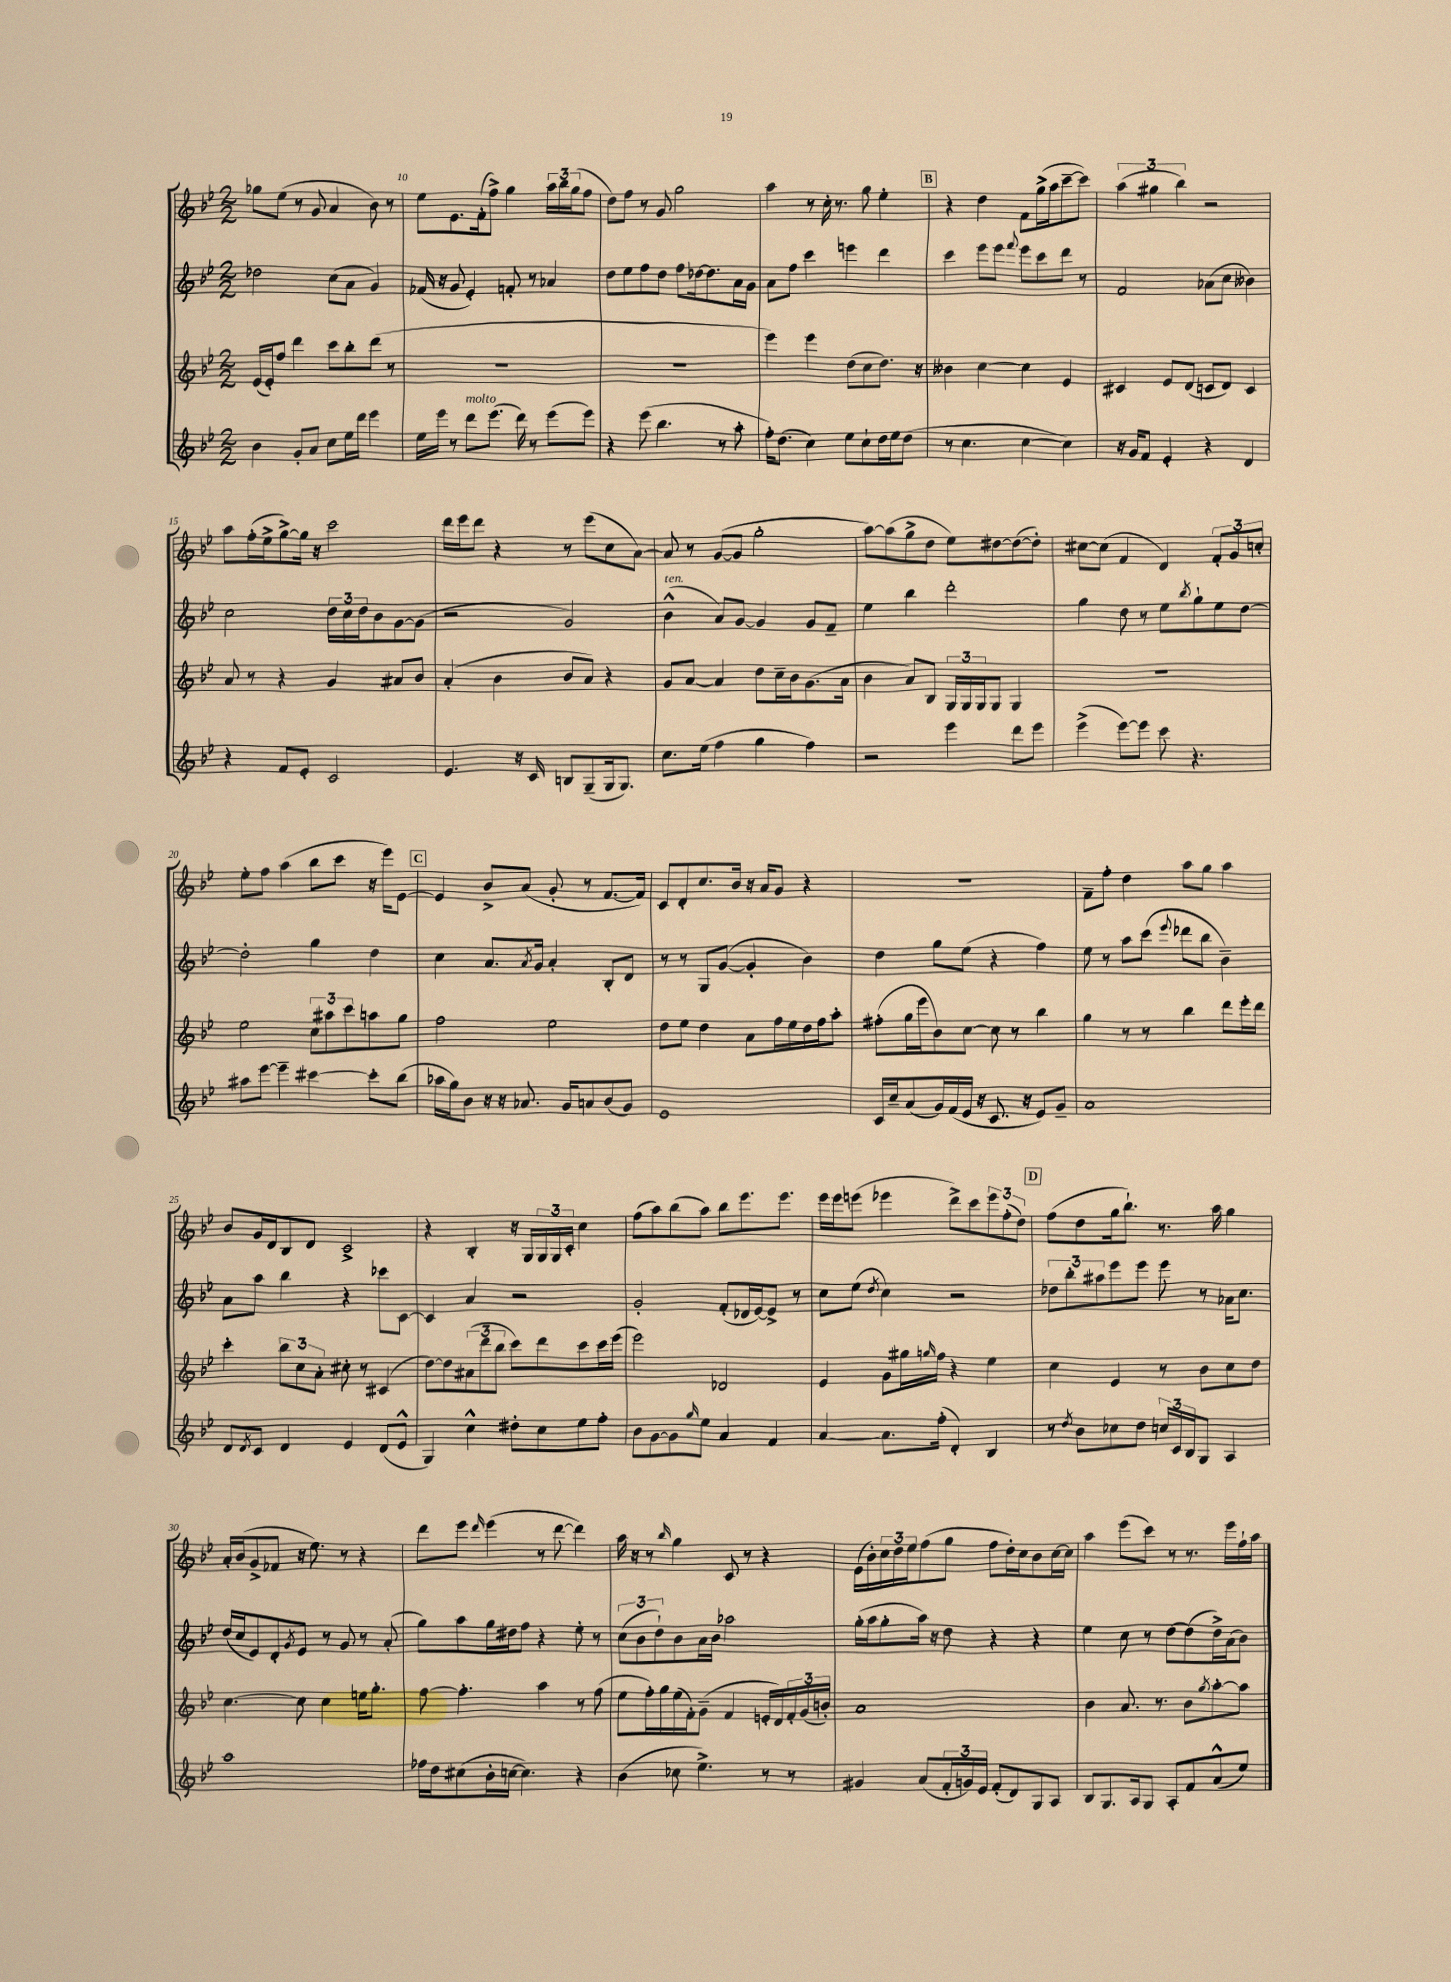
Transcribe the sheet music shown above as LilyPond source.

<<
\new StaffGroup <<
\new Staff = "s0" {
    \clef treble \key bes \major \numericTimeSignature \time 2/2
    ges''8 ees''8( r8 g'8 a'4 bes'8) r8 |
    ees''8 ees'8. f'16-.( f''8->) g''4 \tuplet 3/2 { a''16 bes''16 g''16( } f''8 |
    d''8) f''8 r8 g'8 g''2 |
    a''4 r8 c''16-. r8. g''8 ees''4-. |
    \mark \markup { \box "B" } r4 d''4 f'8 g''16->( a''16 c'''8~-- c'''8) |
    \tuplet 3/2 { a''4( gis''4 bes''4) } r2 |
    a''8 f''16-.( ees''16-> g''8~->) g''16 r16 c'''2 |
    d'''16 ees'''16 d'''8 r4 r8 ees'''8( c''8 a'8~) |
    a'8 r8 g'8~( g'8 g''2-. |
    a''8~) a''8( g''8-> d''8 ees''8) dis''8~ dis''8~( dis''8-.) |
    cis''8~ cis''8( f'4 d'4) \tuplet 3/2 { f'8-. g'8 c''8-. } |
    ees''8-. f''8 a''4( bes''8 c'''8 r16 ees'''16) ees'8~ |
    \mark \markup { \box "C" } ees'4 bes'8-> a'8( g'8-. r8 f'8.~ f'16) |
    c'8 d'8-. c''8. bes'16 r16 a'16 g'8 r4 |
    R1 |
    f'8-- f''8-. d''4 a''8 g''8 a''4 |
    bes'8 g'16 d'16 bes8 d'8 c'2-> |
    r4 bes4-. r16 g16 \tuplet 3/2 { g16 g16 c'16-. } c''4 |
    f''8( a''8) bes''8( a''8) bes''8 ees'''8. ees'''8. |
    ees'''16 ees'''16 e'''8( ees'''4 d'''8->) c'''8 \tuplet 3/2 { ees'''8 f''8-.( d''8) } |
    \mark \markup { \box "D" } f''8( d''8 g''16 bes''8.-!) r8. a''16 g''4 |
    a'16-. bes'16( g'8-> fes'8 r16 ees''8.) r8 r4 |
    d'''8 ees'''8 \grace { d'''16 } ees'''4( r8 d'''8~ d'''4) |
    a''16 r16 r8 \grace { bes''16 } g''4 c'8 r8 r4 |
    ees'16( bes'16-.) \tuplet 3/2 { c''16 d''16 ees''16 } f''8( g''8 f''8 d''16-.) c''16 bes'8 c''16~ c''16 |
    a''4 ees'''8( c'''8) r8 r8. ees'''16 f''16-! a''16 \bar "|." |
}
\new Staff = "s1" {
    \clef treble \key bes \major \numericTimeSignature \time 2/2
    des''2 c''8( a'8 g'4) |
    fes'16( r16 g'8 ees'4-.) f'8-. r8 aes'4 |
    d''8 ees''8 f''8 d''8 f''8 des''16~ des''8. a'16 g'16 |
    a'8 f''8 c'''4 e'''4 d'''4 |
    \mark \markup { \box "B" } c'''4 ees'''8 ees'''8 \appoggiatura { f'''8 } ees'''8 c'''8 d'''8 r8 |
    f'2 aes'8( c''8 beses'4) |
    c''2 \tuplet 3/2 { d''16 c''16 d''16 } bes'8 g'8~ g'8( |
    r2 g'2) |
    bes'4-^^\markup { \italic "ten." }( a'8) g'8~ g'4 g'8 f'8-- |
    ees''4 bes''4 d'''2-. |
    g''4 d''8 r8 ees''8 \acciaccatura { bes''8 } g''8-! ees''8 d''8~ |
    d''2-. g''4 d''4 |
    \mark \markup { \box "C" } c''4 a'8. \acciaccatura { a'8 } g'16 a'4-. bes8-. d'8 |
    r8 r8 g8 g'8~( g'4-. bes'4) |
    d''4 g''8 ees''8( r4 f''4) |
    ees''8 r8 a''8 c'''8( \appoggiatura { ees'''8 } des'''8 bes''8 bes'4--) |
    a'8 a''8 bes''4 r4 ces'''8 c'8~ |
    c'4 a'4 r2 |
    g'2-. f'8-.( des'16 ees'16~) ees'8-> r8 |
    c''8 ees''8( \acciaccatura { d''8 } c''4) r2 |
    \mark \markup { \box "D" } \tuplet 3/2 { des''8 bes''8-. ais''8 } ees'''8 ees'''8 ees'''8 r8 aes'16 c''8. |
    d''16( c''16 ees'8) d'8-. \acciaccatura { g'8 } ees'8 r8 g'8 r8 a'8-.( |
    g''8) a''8 g''16 dis''16 f''8 r4 ees''8-. r8 |
    \tuplet 3/2 { c''8( bes'8 d''8-!) } bes'8 a'16 bes'16 aes''2 |
    g''16-.( a''16 g''8-. a''16) r16 d''8 r4 r4 |
    ees''4 c''8 r8 d''8~ d''8( d''16->) a'16( bes'8) \bar "|." |
}
\new Staff = "s2" {
    \clef treble \key bes \major \numericTimeSignature \time 2/2
    ees'16( ees'16-.) f''8 d'''4 c'''8 bes''8-. d'''8( r8 |
    R1 |
    r1 |
    ees'''4) ees'''4 d''8( c''8 d''8.) r16 |
    \mark \markup { \box "B" } beses'4 c''4~ c''4 ees'4 |
    cis'4 ees'8 d'8( c'8 d'8) c'4 |
    a'8 r8 r4 g'4 ais'8 bes'8 |
    a'4-.( bes'4 bes'8 a'8) r4 |
    g'8 a'8~ a'4 d''8 c''16-- bes'16 g'8.( a'16 |
    bes'4 a'8) bes8 \tuplet 3/2 { g16 g16 g16 } g8 g4 |
    R1 |
    ees''2 \tuplet 3/2 { c''8 ais''8 c'''8 } a''8 g''8 |
    \mark \markup { \box "C" } f''2 ees''2 |
    d''8 ees''8 d''4 a'8 f''16 ees''16 d''16 f''16 a''8-. |
    fis''8-.( g''16 ees'''16 bes'8) c''8~ c''8 r8 bes''4 |
    g''4 r8 r8 bes''4 d'''8 ees'''16-. d'''16 |
    c'''4-. \tuplet 3/2 { bes''8 c''8 a'8-. } cis''8-. r8 cis'4( |
    d''8~) d''8 \tuplet 3/2 { ais'8( d'''8 bes''8 } c'''8) d'''8 c'''8 c'''16 ees'''16( |
    ees'''2) des'2 |
    ees'4 g'8 gis''16 \grace { g''16 } f''16 r4 ees''4 |
    \mark \markup { \box "D" } c''4 ees'4 r8 bes'8 c''8 d''8 |
    c''4.~ c''8 c''4 e''16 g''8.-. |
    f''8~ f''4.-. a''4 r8 f''8( |
    ees''8 f''16-.) g''16 ees''16( f'16-.) g'8--( f'4 e'16-. d'16) \tuplet 3/2 { f'16-. g'16( b'16-.) } |
    a'1 |
    bes'4 a'8. r8. bes'8 \acciaccatura { g''8 } a''8~-. a''8 \bar "|." |
}
\new Staff = "s3" {
    \clef treble \key bes \major \numericTimeSignature \time 2/2
    bes'4 g'8-. a'8 c''8 ees''16 d'''16 ees'''4 |
    ees''16 ees'''16 r8 d'''8^\markup { \italic "molto" } ees'''8.( d'''16) r8 ees'''8( ees'''8) |
    r4 ees'''8( bes''4. r8 a''8-. |
    f''16-.) d''8.( c''4) ees''8 c''8-! d''16 ees''16 d''8( |
    \mark \markup { \box "B" } r8 c''4. c''4~ c''4) |
    r16 g'16 f'8 ees'4-. r4 d'4 |
    r4 f'8 ees'8-. c'2 |
    ees'4. r16 c'16 b8 g8--( g16 g8.) |
    c''8. ees''16( f''4 g''4 f''4) |
    r2 ees'''4 d'''8 ees'''8 |
    ees'''4->( ees'''8~) ees'''8 c'''8 r4. |
    ais''8 ees'''8~ ees'''4-- cis'''4~ cis'''8-. bes''8( |
    \mark \markup { \box "C" } aes''16 g''16) bes'8 r16 r16 aes'8. g'16 a'8 bes'8( g'8) |
    ees'1 |
    c'16 c''16-- a'8( g'16) f'16( ees'16 r16 c'8. r16 ees'8) g'8-- |
    a'1 |
    d'8 \acciaccatura { d'8 } c'8 d'4 ees'4 d'8( ees'8-^ |
    g4) c''4-^ dis''8-. c''8 ees''8 f''8-. |
    bes'8 g'8~ g'8 \grace { g''16 } ees''8 a'4 f'4 |
    a'4~ a'8. f''16-.( d'4-.) bes4 |
    \mark \markup { \box "D" } r8 \acciaccatura { d''8 } bes'8 ces''8 d''8 \tuplet 3/2 { c''16 c'16 bes16 } g8 a4 |
    a''1 |
    fes''16 d''16 cis''8( bes'16-. c''16~ c''4.) r4 |
    bes'4( ces''8 ees''4.->) r8 r8 |
    gis'4 a'8( \tuplet 3/2 { f'16-. g'16) ees'16 } f'8-.( d'8) g8 a8 |
    bes8 g8. a16 g8 a8-. f'8 a'8-^( ees''8) \bar "|." |
}
>>
>>
\layout { \context { \Score currentBarNumber = #9 \override BarNumber.break-visibility = ##(#f #t #t) barNumberVisibility = #(every-nth-bar-number-visible 5) } }
